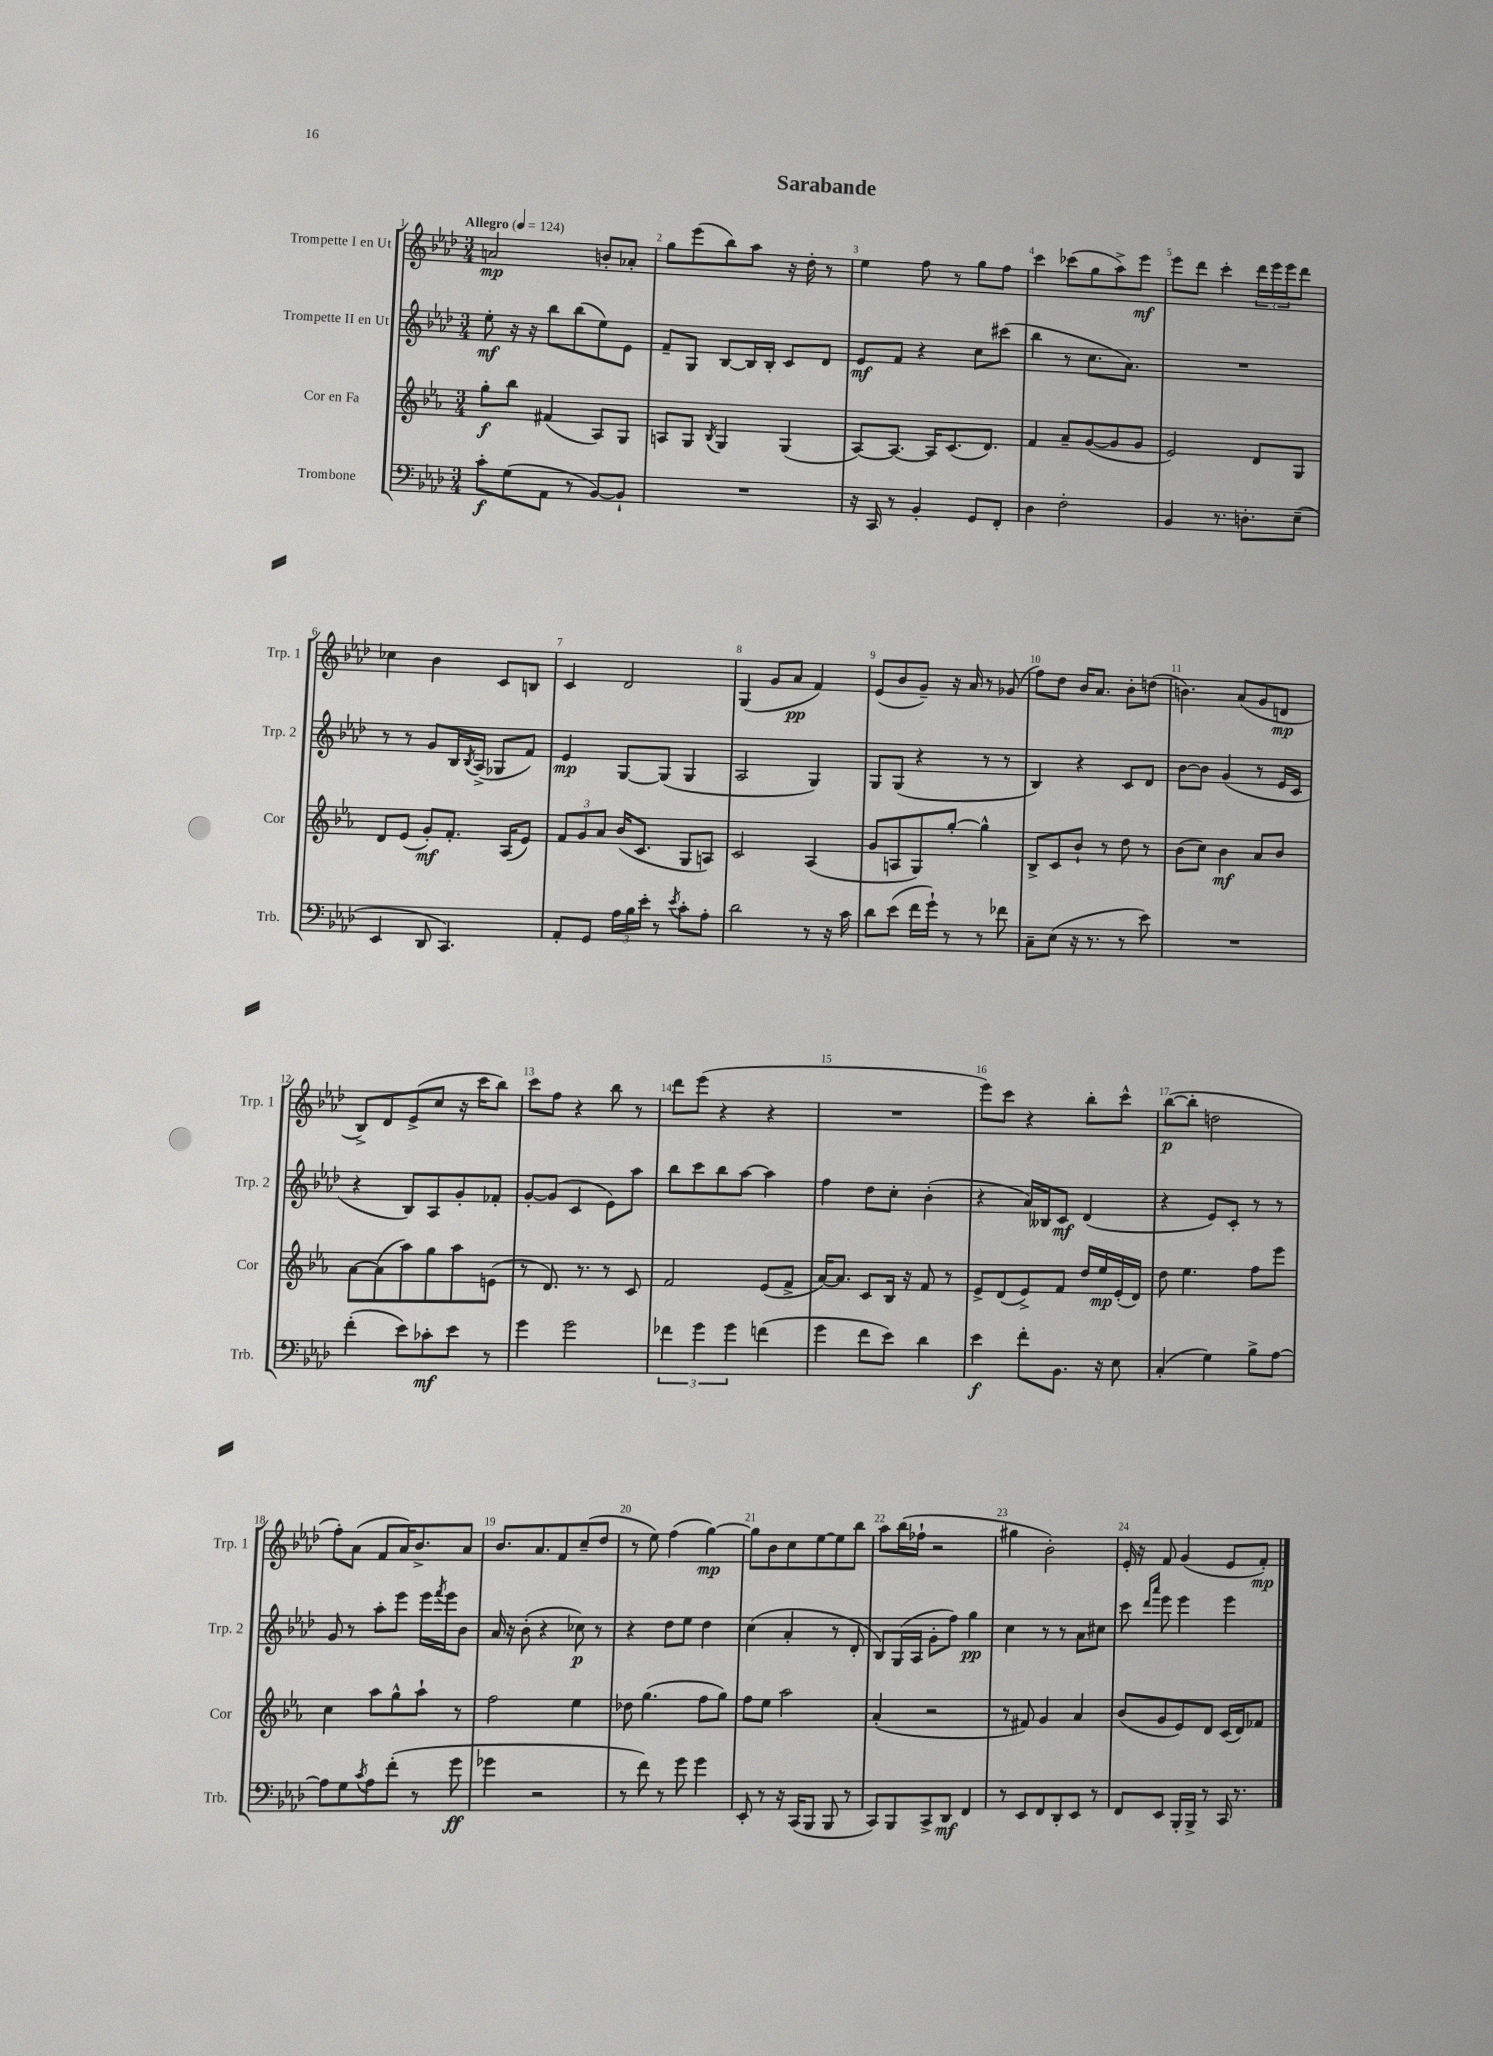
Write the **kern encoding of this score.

**kern	**kern	**kern	**kern
*staff4	*staff3	*staff2	*staff1
*clefF4	*clefG2	*clefG2	*clefG2
*k[b-e-a-d-]	*k[b-e-a-]	*k[b-e-a-d-]	*k[b-e-a-d-]
*M3/4	*M3/4	*M3/4	*M3/4
*MM124	*MM124	*MM124	*MM124
8c'	8gg'	8ee-'	2a
(8G	8bb-	16r	.
.	.	16r	.
8AA-	(4f#	8bb-	.
8r	.	(8bb-	.
[8BB-)	8A-)	8ee-)	8b'
8BB-`]	8G	8e-	8a-'
=	=	=	=
2.r	8A	8f~	8gg
.	8G	8G	(8eee-
.	8qB-	.	.
.	4G	[8B-	8bb-)
.	.	16B-]	8aa-
.	.	16B-'	.
.	(4G	8c	16r
.	.	.	16dd-'
.	.	8d-	8r
=	=	=	=
16r	[8A-)	8e-	4ee-
16CC	.	.	.
8r	8.A-_	8f	.
4BB-'	.	4r	8ff
.	16A-]	.	.
.	(8.c	.	8r
8GG	.	8cc	8gg
.	8.d)	.	.
8FF'	.	(8ccc#	8ff
=	=	=	=
4D-	4f	4bb-	4ccc
2F'	8a-~	8r	(8ccc-
.	([8g	8.cc	8gg
.	8g]	.	8aa-^)
.	.	8.a-)	.
.	8g	.	8eee-
=	=	=	=
4BB-	2e-)	2.r	8eee-
.	.	.	8ddd-
8.r	.	.	4ccc'
8.D'	.	.	.
.	8d	.	24ddd-
.	.	.	24eee-
.	.	.	24eee-
(8E-~	8G	.	8ddd-
=	=	=	=
4EE-	8d	8r	4cc-
.	(8e-	8r	.
8DD-	8g')	8g	4b-
4.CC)	8.f'	16B-	.
.	.	8qB-	.
.	.	(16A-^	.
.	.	8G-	8c
.	(16A-	.	.
.	8e-)	8f)	8B
=	=	=	=
8AA-'	12f	4e-	4c
.	12g	.	.
8GG	.	.	.
.	12a-	.	.
24A-	(16b-	[8G	2d-
24B-	.	.	.
.	8.c	.	.
24e-'	.	.	.
8r	.	(8G]	.
8qe-	.	.	.
8c'	8G	4G	.
8A-'	8A)	.	.
=	=	=	=
2d-	2c	2A-	(4G
.	.	.	8g
.	.	.	8a-
8r	(4A-	4G)	4f)
16r	.	.	.
16c	.	.	.
=	=	=	=
8d-	8g	8G	(8e-
(8e-	8A	(8G	8b-
16f	8G)	4r	8g~)
16g`)	.	.	.
8r	[8gg'	.	16r
.	.	.	16a-
8r	4gg^^]	8r	8r
8f-	.	8r	(8g-
=	=	=	=
8C~	8B-^	4B-)	8ff)
(8E-	8c	.	8dd-
16r	8b-`	4r	16b-
8.r	.	.	8.a-
.	8r	.	.
8r	8dd	8c	8b-'
8e-)	8r	8d-	(8dd
=	=	=	=
2.r	(8b-	[8b-	4.b)
.	8cc)	8b-]	.
.	4b-	(4g	.
.	.	.	(8a-
.	8a-	8r	8g
.	8b-	16e-	8d
.	.	16c	.
=	=	=	=
(4f'	[8a-	4r	8B-^)
.	(8a-]	.	8d-
8e-)	8aa-)	8B-)	(8e-^
8c-'	8gg	8A-	8cc
8e-	8aa-	8g'	16r
.	.	.	16ccc
8r	(8e	8f-'	8bb-)
=	=	=	=
4g	8r	[8g'	8ccc
.	8.d)	(8g]	8ff
2g	.	4c	4r
.	8.r	.	.
.	8r	8e-)	8bb-
.	8c	8aa-	8r
=	=	=	=
6f-	2f	8bb-	8ddd-
.	.	8ccc	(8eee-
6g	.	.	.
.	.	8bb-	4r
6g	.	.	.
.	.	[8aa-	.
(4f	(8e-	4aa-]	4r
.	8f^	.	.
=	=	=	=
4g	[16a-)	4ff	2.r
.	8.a-]	.	.
8f	8c	8dd-	.
8e-)	16B-	8cc'	.
.	16r	.	.
4d-	8f	(4b-'	.
.	8r	.	.
=	=	=	=
4e-	8e-^	4r	8eee-)
.	(8d	.	8ccc
8f'	8e-^)	16a-)	4r
.	.	16B--	.
8.BB-	8f	8c	.
.	16dd	(4d-	8bb-'
16r	16ee-	.	.
8E-	(16e-'	.	8ccc^^
.	16d)	.	.
=	=	=	=
(4C'	8dd	4r	([8bb-
.	4.ee-	.	8bb-']
4G)	.	8e-)	2dd
.	.	8c'	.
8B-^	8ff	8r	.
[8A-	8eee-	8r	.
=	=	=	=
8A-]	4cc	8g	8ff')
8G	.	8r	(8a-
8qc	.	.	.
8A-	8aa-	8aa-'	8f
(8f'	8gg^^	8eee-	16a-)
.	.	.	8.b-^
8r	8aa-`	16eee-	.
.	.	8qfff	.
.	.	16eee-	.
8g	8r	8b-	8a-
=	=	=	=
4g-	2ff	16a-	8.b-
.	.	16r	.
.	.	(8b-'	.
.	.	.	8.a-
2r	.	4r	.
.	.	.	8f
.	4ee-	8cc-)	(8cc~
.	.	8r	8dd-
=	=	=	=
8r	8dd-	4r	8r
8f)	(4.gg	.	8ee-)
8r	.	8dd-	(4ff
8g	.	8ee-	.
4g	8ff	4dd-	[4gg)
.	8gg)	.	.
=	=	=	=
8EE-'	8ff	(4cc	8gg]
8r	8ee-	.	8b-
16r	2aa-	4a-'	8cc
(16CC	.	.	.
8BBB-	.	.	[8ee-
8BBB-	.	8r	8ee-]
8r	.	8d-'	8bb-
=	=	=	=
8CC)	(4a-'	8B-)	8aa-
8BBB-	.	(16G	(16bb-
.	.	16A-	16ff-`
8CC^	2r	8g'	2r
8DD-	.	8ff)	.
4FF	.	4gg	.
=	=	=	=
8r	8r	4cc	4gg#
8EE-	8f#)	.	.
8FF	4g	8r	2b-')
8DD-'	.	8r	.
8EE-	4a-	8a-	.
8r	.	8cc#	.
=	=	=	=
8FF	(8b-	8ccc	16e-'
.	.	.	16r
.	.	16qqddd-	.
.	.	16qqaaa-	.
8EE-	8g	8eee-	8f
16BBB-'	8e-)	4eee-	(4g
16BBB-^	.	.	.
8r	8d	.	.
16CC	(16c	4eee-	8e-
8.r	16d)	.	.
.	8f-	.	8f')
==	==	==	==
*-	*-	*-	*-
